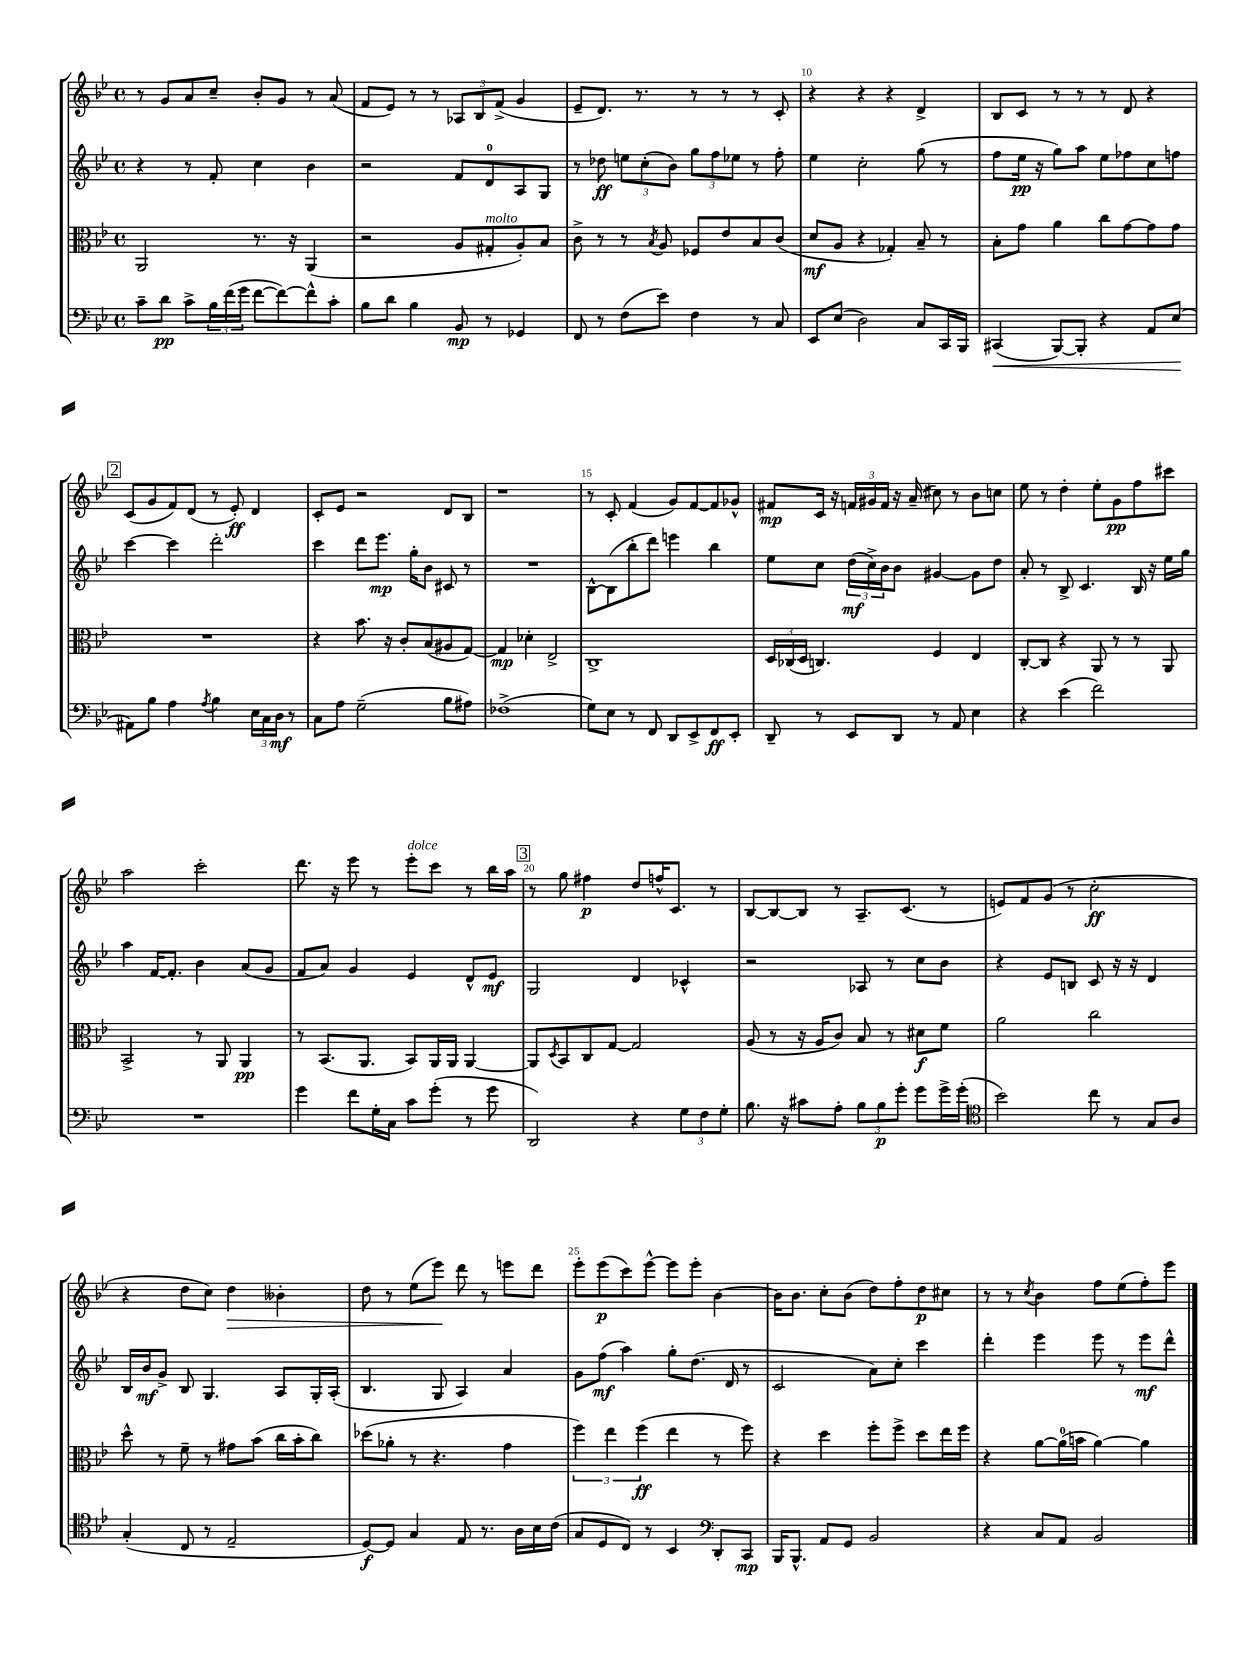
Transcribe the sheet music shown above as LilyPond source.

<<
\new StaffGroup <<
\new Staff = "s0" {
    \clef treble \key bes \major \defaultTimeSignature \time 4/4
    r8 g'8 a'8 c''8-- bes'8-. g'8 r8 a'8( |
    f'8 ees'8) r8 r8 \tuplet 3/2 { aes8 bes8 f'8->( } g'4 |
    ees'8-- d'8.) r8. r8 r8 r8 c'8-. |
    r4 r4 r4 d'4-> |
    bes8 c'8 r8 r8 r8 d'8 r4 |
    \mark \markup { \box "2" } c'8( g'8 f'8) d'8( r8 ees'8-.\ff) d'4 |
    c'8-. ees'8 r2 d'8 bes8 |
    r1 |
    r8 c'8-. f'4( g'8) f'8~ f'8 ges'8-^ |
    fis'8\mp c'16 r16 \tuplet 3/2 { f'16 gis'16 f'16 } r16 a'16--( cis''8) r8 bes'8 c''8 |
    ees''8 r8 d''4-. ees''8-. g'8\pp f''8 cis'''8 |
    a''2 c'''2-. |
    d'''8. r16 ees'''8 r8 ees'''8-.^\markup { \italic "dolce" } c'''8 r8 bes''16 a''16 |
    \mark \markup { \box "3" } r8 g''8 fis''4\p d''8 f''16-^ c'8. r8 |
    bes8~ bes8~ bes8 r8 a8.-- c'8.( r8 |
    e'8) f'8 g'8( r8 c''2-.\ff |
    r4 d''8 c''8) d''4\> beses'4-. |
    d''8 r8 ees''8( ees'''8\!) d'''8 r8 e'''8 d'''8 |
    ees'''8-. ees'''8\p( c'''8) ees'''8~-^ ees'''8 ees'''8-. bes'4~ |
    bes'16 bes'8. c''8-. bes'8( d''8) f''8-. d''8\p cis''8 |
    r8 r8 \acciaccatura { c''8 } bes'4 f''8 ees''8( f''8-.) ees'''8 \bar "|." |
}
\new Staff = "s1" {
    \clef treble \key bes \major \defaultTimeSignature \time 4/4
    r4 r8 f'8-. c''4 bes'4 |
    r2 f'8 d'8-0 a8 g8 |
    r8 des''8\ff \tuplet 3/2 { e''8 c''8-.( bes'8) } \tuplet 3/2 { g''8 f''8 ees''8 } r8 f''8-. |
    ees''4 c''2-. g''8( r8 |
    f''8 ees''16\pp r16 g''8) a''8 ees''8 fes''8 c''8 f''8 |
    \mark \markup { \box "2" } c'''4~ c'''4 d'''2-. |
    c'''4 d'''8 ees'''8.\mp g''16-. bes'8 cis'8 r8 |
    R1 |
    bes8~-^ bes8( bes''8-. d'''8) e'''4 bes''4 |
    ees''8 c''8 \tuplet 3/2 { d''16\mf( c''16->) bes'16 } bes'8 gis'4~ gis'8 d''8 |
    a'8-. r8 bes8-> c'4. bes16 r16 ees''16 g''16 |
    a''4 f'16~ f'8.-. bes'4 a'8( g'8 |
    f'8 a'8) g'4 ees'4 d'8-^ ees'8\mf |
    \mark \markup { \box "3" } g2 d'4 ces'4-^ |
    r2 aes8 r8 c''8 bes'8 |
    r4 ees'8 b8 c'8 r16 r16 d'4 |
    bes16 bes'16\mf g'8-> bes8 g4. a8 g16-. a16-.( |
    bes4. g8 a4) a'4 |
    g'8 f''8\mf( a''4) g''8-. d''8.( d'16 r8 |
    c'2 a'8) c''8-. c'''4 |
    d'''4-. ees'''4 ees'''8 r8 ees'''8\mf d'''8-^ \bar "|." |
}
\new Staff = "s2" {
    \clef alto \key bes \major \defaultTimeSignature \time 4/4
    a,2 r8. r16 a,4( |
    r2 a8 gis8-.^\markup { \italic "molto" } a8-.) bes8 |
    c'8-> r8 r8 \acciaccatura { bes8 } a8 fes8 ees'8 bes8 c'8( |
    d'8\mf a8 r4 ges4-.) bes8-- r8 |
    bes8-. g'8 a'4 c''8 g'8~ g'8 g'8 |
    \mark \markup { \box "2" } R1 |
    r4 bes'8. r16 c'8-. bes8( ais8 g8~) |
    g4\mp des'4-. ees2-> |
    c1-> |
    \tuplet 3/2 { d16 ces16( d16 } c4.) f4 ees4 |
    c8~-. c8 r4 a,8 r8 r8 a,8 |
    bes,2-> r8 a,8 a,4\pp |
    r8 bes,8.( a,8. bes,8) a,16 a,16 a,4~ |
    \mark \markup { \box "3" } a,8 \acciaccatura { d8 } bes,8 c8 g8~ g2 |
    a8( r8 r16 a16 c'8) bes8 r8 dis'8\f f'8 |
    a'2 c''2 |
    d''8-^ r8 f'8-- r8 gis'8 bes'8( c''16 bes'16-. c''8) |
    des''8( aes'8-. r8 r4. g'4 |
    \tuplet 3/2 { f''4) ees''4 f''4\ff( } ees''4 r8 f''8) |
    r4 d''4 f''8-. f''8-> d''8 ees''16 f''16 |
    r4 a'8~ a'16-0( b'16 a'4~) a'4 \bar "|." |
}
\new Staff = "s3" {
    \clef bass \key bes \major \defaultTimeSignature \time 4/4
    c'8-- d'8\pp c'8-> \tuplet 3/2 { bes16 f'16( g'16 } f'8~ f'8~) f'8-^ c'8-. |
    bes8 d'8 bes4 bes,8\mp r8 ges,4 |
    f,8 r8 f8( ees'8) f4 r8 c8 |
    ees,8 ees8( d2) c8 c,16 bes,,16 |
    cis,4\<( bes,,8~) bes,,8-. r4 a,8 ees8\!( |
    \mark \markup { \box "2" } ais,8) bes8 a4 \acciaccatura { a8 } bes4 \tuplet 3/2 { ees16 c16 d16\mf } r8 |
    c8 a8 g2--( bes8 ais8) |
    fes1->( |
    g8) ees8 r8 f,8 d,8 ees,8-> f,8\ff ees,8-. |
    d,8-- r8 ees,8 d,8 r8 a,8 ees4 |
    r4 ees'4( f'2) |
    R1 |
    g'4 f'8 g16-. c16 c'8 g'8-.( r8 g'8 |
    \mark \markup { \box "3" } d,2) r4 \tuplet 3/2 { g8 f8 g8-. } |
    bes8. r16 cis'8 a8-. \tuplet 3/2 { bes8 bes8\p g'8-. } g'8 g'16-> g'16-.( |
    \clef tenor bes'2) c''8 r8 g8 a8 |
    g4-.( c8 r8 ees2-- |
    d8~\f) d8 g4 ees8 r8. a16 bes16 c'16( |
    g8 d8 c8) r8 bes,4 \clef bass d,8-. c,8\mp |
    bes,,16 bes,,8.-^ a,8 g,8 bes,2 |
    r4 c8 a,8 bes,2 \bar "|." |
}
>>
>>
\layout { \context { \Score currentBarNumber = #7 \override BarNumber.break-visibility = ##(#f #t #t) barNumberVisibility = #(every-nth-bar-number-visible 5) } }
